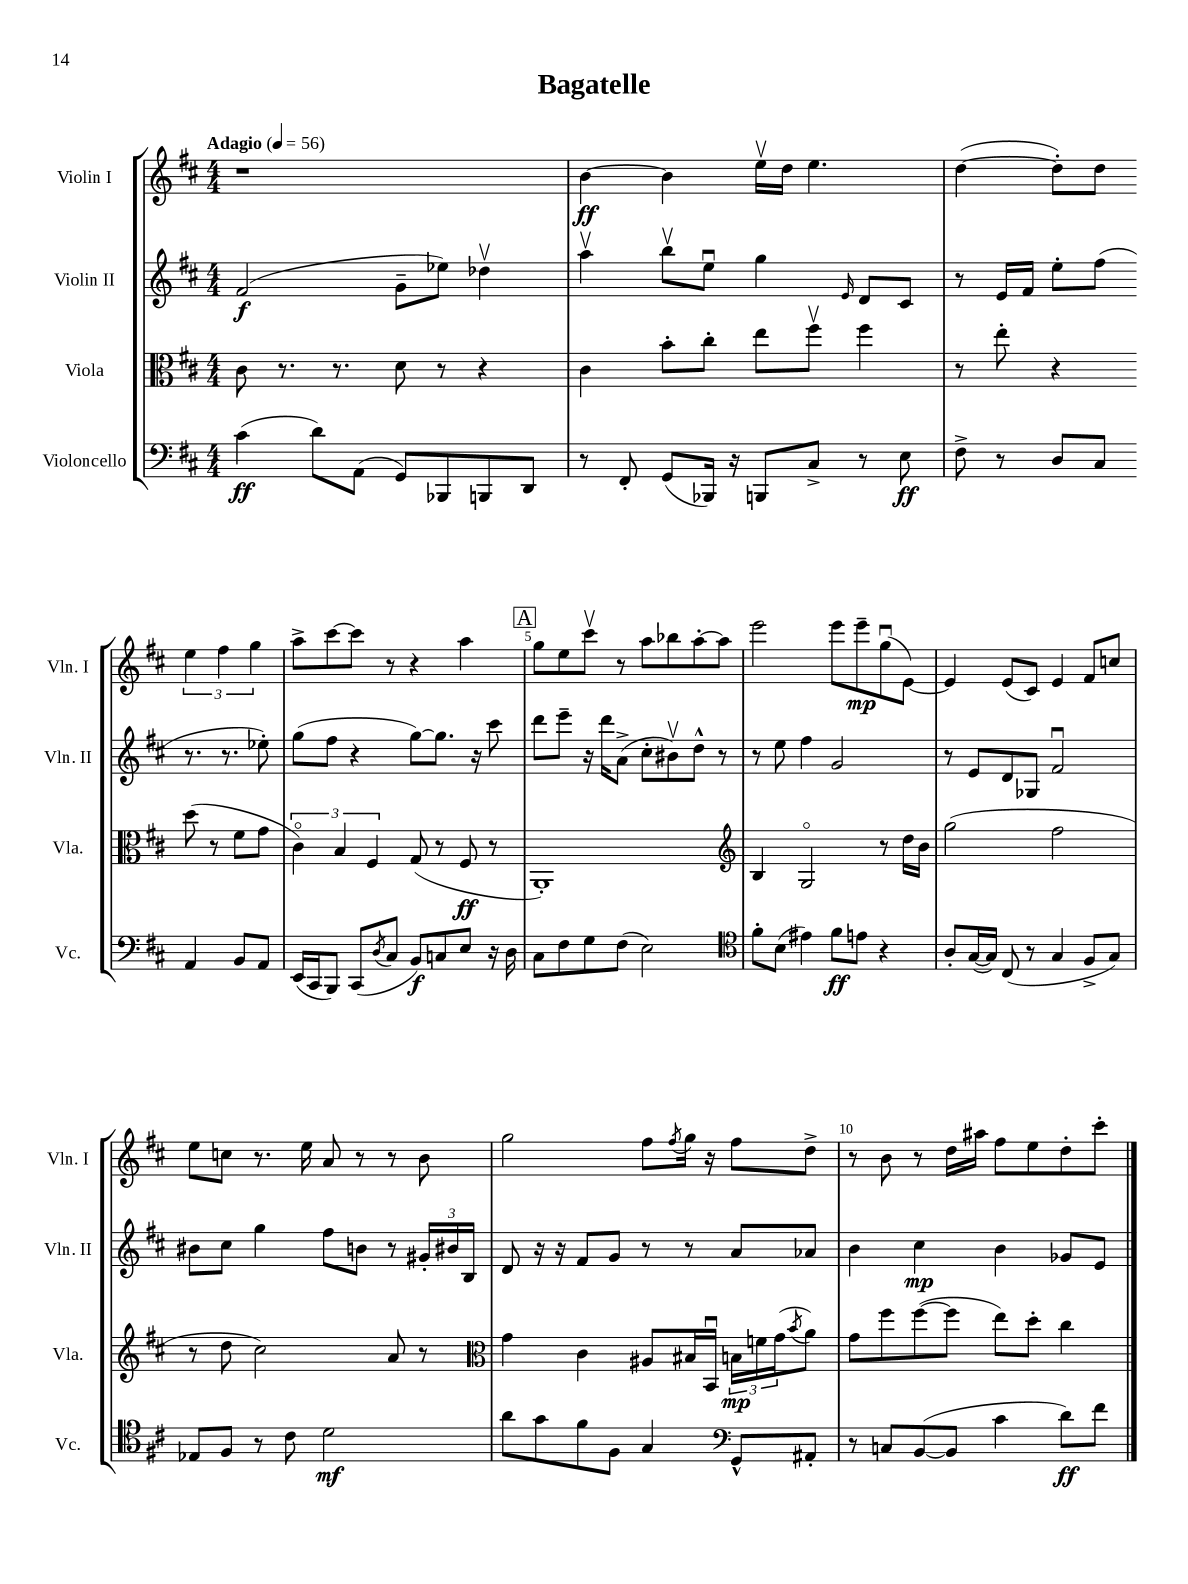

**kern	**kern	**kern	**kern
*staff4	*staff3	*staff2	*staff1
*clefF4	*clefC3	*clefG2	*clefG2
*k[f#c#]	*k[f#c#]	*k[f#c#]	*k[f#c#]
*M4/4	*M4/4	*M4/4	*M4/4
*MM56	*MM56	*MM56	*MM56
(4c#\	8c#\	(2f#/	1r
.	8.r	.	.
8d\L)	.	.	.
.	8.r	.	.
(8AA\J	.	.	.
8GG/L)	8d\	8g~\L	.
8BBB-/	8r	8ee-\J)	.
8BBB/	4r	4dd-v\	.
8DD/J	.	.	.
=	=	=	=
8r	4c#\	4aav\	[4b\
8FF#'/	.	.	.
(8GG/L	8b'\L	8bbv\L	4b\]
16BBB-/Jk)	8cc#'\J	8eeu\J	.
16r	.	.	.
8BBB/L	8ee\L	4gg\	16eev\LL
.	.	.	16dd\JJ
8C#^/J	8ff#v\J	.	4.ee\
.	.	16qqe/	.
8r	4ff#\	8d/L	.
8E\	.	8c#/J	.
=	=	=	=
8F#^\	8r	8r	([4dd\
8r	8ee'\	16e/LL	.
.	.	16f#/JJ	.
8D/L	4r	8ee'\L	8dd'\]L)
8C#/J	.	(8ff#\J	8dd\J
4AA/	(8dd\	8.r	6ee\
.	8r	.	.
.	.	.	6ff#\
.	.	8.r	.
8BB/L	8f#\L	.	.
.	.	.	6gg\
8AA/J	8g\J	8ee-'\)	.
=	=	=	=
(16EE/LL	6c#o\)	(8gg\L	8aa^\L
16CC#/J	.	.	.
8BBB/J)	.	8ff#\J	[8ccc#\
.	6B/	.	.
(8CC#/L	.	4r	8ccc#\]J
.	6F#/	.	.
8qD/	.	.	.
8C#/J	.	.	8r
8BB/L)	(8G/	[8gg\L)	4r
8C/	8r	8.gg\]J	.
8E/J	8F#/	.	4aa\
.	.	16r	.
16r	8r	8ccc#\	.
16D\	.	.	.
=	=	=	=
8C#\L	1AA')	8ddd\L	8gg\L
8F#\	.	8eee~\J	8ee\
8G\	.	16r	8ccc#v\J
.	.	16ddd\LK	.
(8F#\J	.	(8a^\J	8r
2E\)	.	8cc#'\L	8aa\L
.	.	8b#v\)	8bb-\
.	.	8dd^^\J	[8aa'\
.	.	8r	8aa\]J
=	=	=	=
*clefC4	*clefG2	*	*
8f#'\L	4B/	8r	2eee\
(8B\J	.	8ee\	.
4e#\)	2Go/	4ff#\	.
8f#\L	.	2g/	8eee\L
8e\J	.	.	8eee~\
4r	8r	.	(8ggu\
.	16dd\LL	.	[8e\J)
.	16b\JJ	.	.
=	=	=	=
8A'/L	(2gg\	8r	4e/]
([16G/L	.	8e/L	.
16G/]JJ)	.	.	.
(8C#/	.	8d/	(8e/L
8r	.	8G-/J	8c#/J)
4G/	2ff#\	2f#u/	4e/
8F#^/L	.	.	8f#/L
8G/J)	.	.	8cc/J
=	=	=	=
8E-/L	8r	8b#\L	8ee\L
8F#/J	8dd\	8cc#\J	8cc\J
8r	2cc#\)	4gg\	8.r
8c#\	.	.	.
.	.	.	16ee\
2d\	.	8ff#\L	8a/
.	.	8b\J	8r
.	8a/	8r	8r
.	8r	24g#'/LL	8b\
.	.	24b#/	.
.	.	24B/JJ	.
=	=	=	=
*	*clefC3	*	*
8a\L	4g\	8d/	2gg\
8g\	.	16r	.
.	.	16r	.
8f#\	4c#\	8f#/L	.
8F#\J	.	8g/J	.
4G/	8A#/L	8r	8ff#\L
.	.	.	8qff#/
.	16B#/L	8r	16gg\Jk
.	16BBu/JJ	.	16r
*clefF4	*	*	*
8GG^^/L	24B\LL	8a/L	8ff#\L
.	24f\	.	.
.	(24g\J	.	.
.	8qb/	.	.
8AA#'/J	8a\J)	8a-/J	8dd^\J
=	=	=	=
8r	8g\L	4b\	8r
8C/L	8ff#\	.	8b\
([8BB/	([8ff#\	4cc#\	8r
8BB/]J	8ff#\]J	.	16dd\LL
.	.	.	16aa#\JJ
4c#\	8ee\L)	4b\	8ff#\L
.	8dd'\J	.	8ee\
8d\L)	4cc#\	8g-/L	8dd'\
8f#\J	.	8e/J	8ccc#'\J
==	==	==	==
*-	*-	*-	*-
